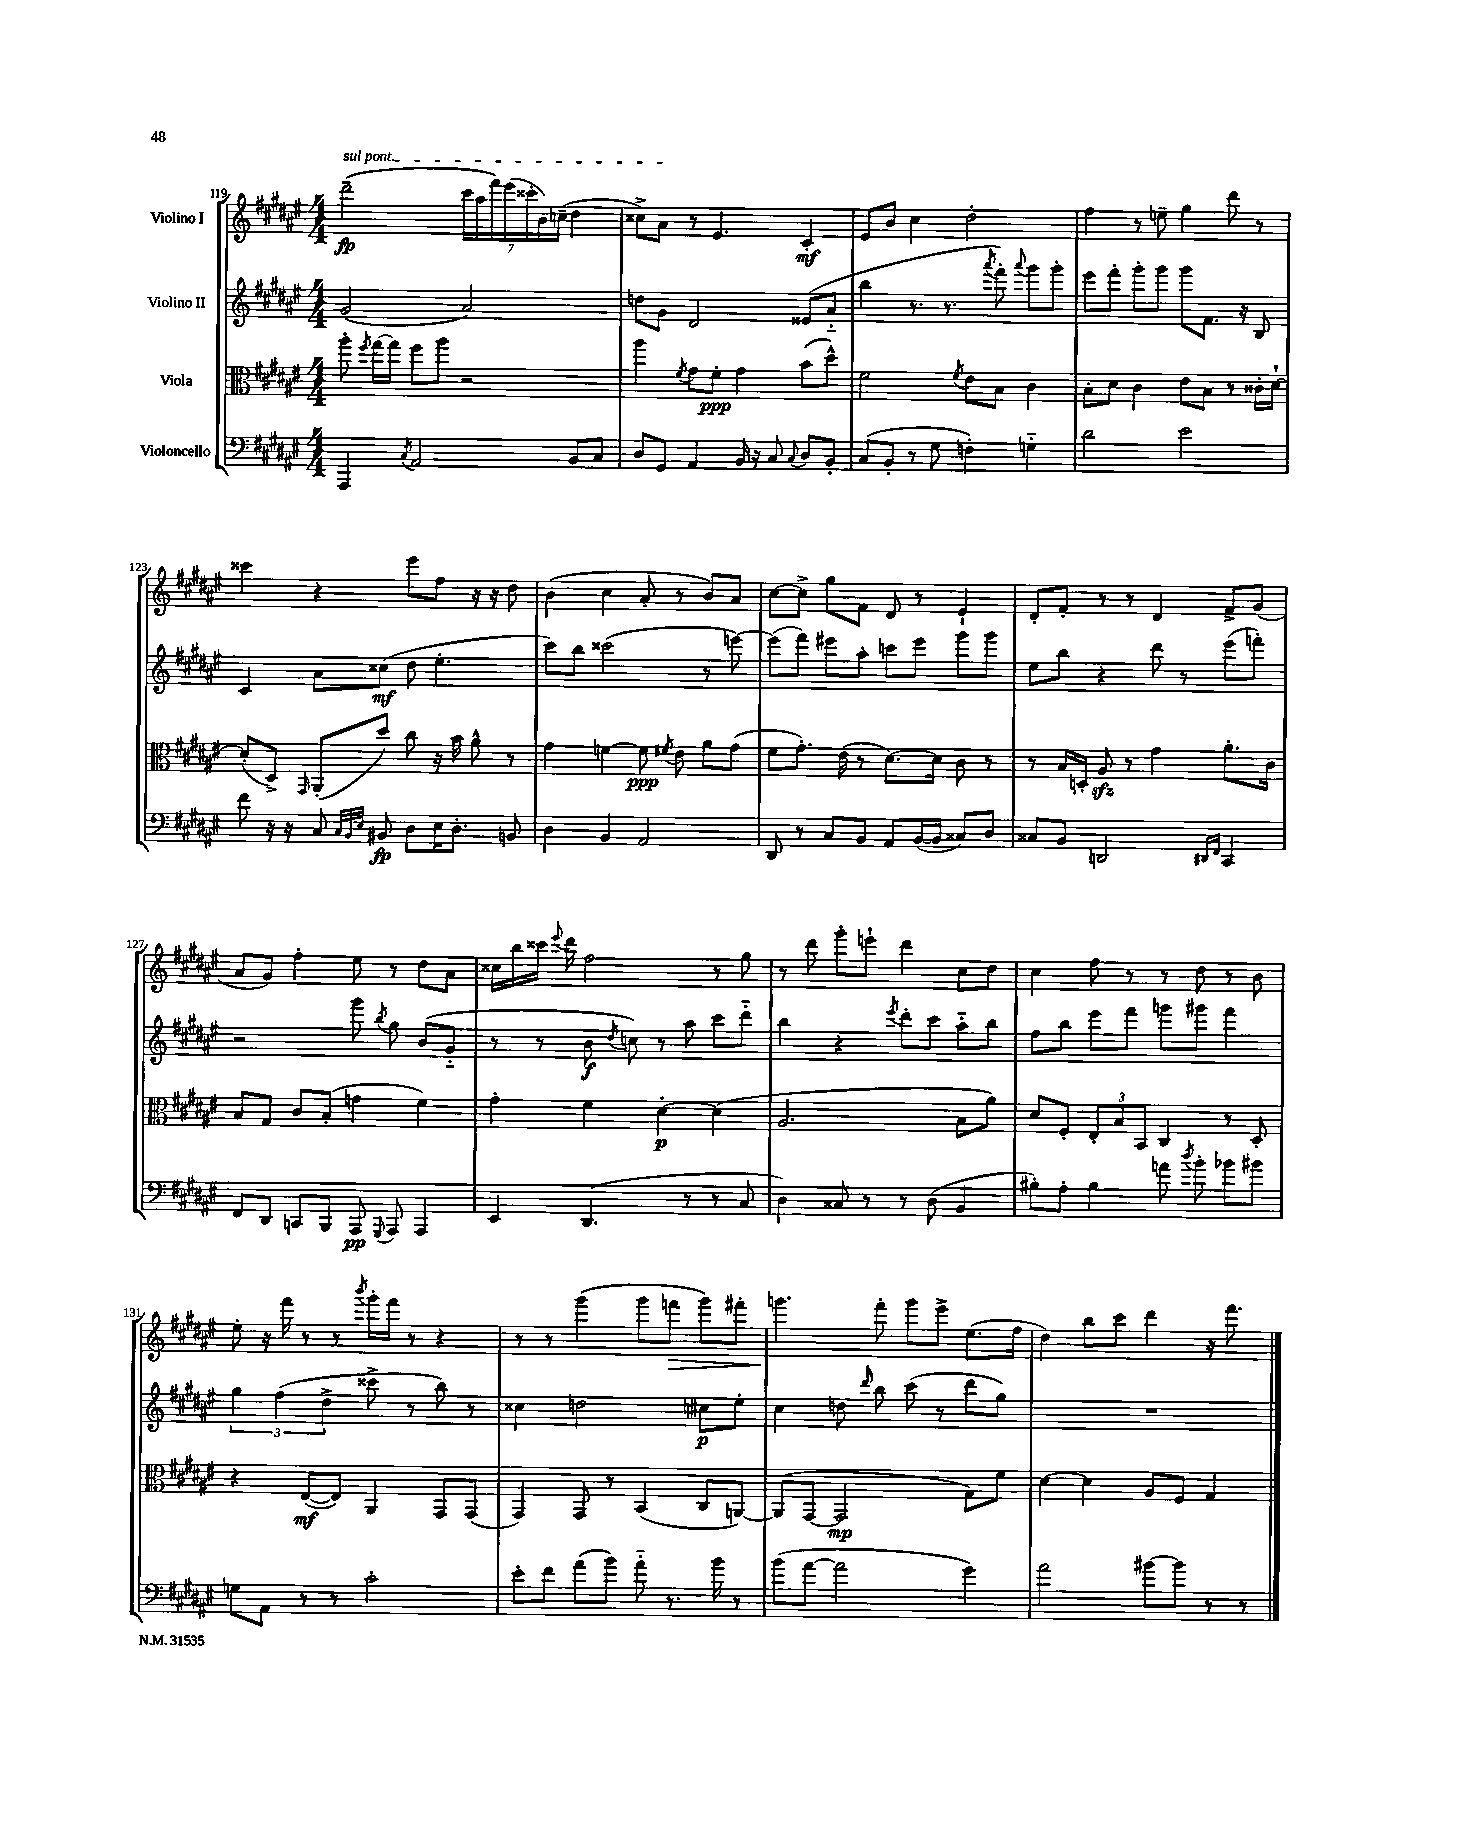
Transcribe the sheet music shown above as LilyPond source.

<<
\new StaffGroup <<
\new Staff = "s0" \with { instrumentName = "Violino I" } {
    \clef treble \key fis \major \numericTimeSignature \time 4/4
    \autoBeamOff \once \override TextSpanner.bound-details.left.text = \markup { \italic "sul pont." } dis'''2--\fp\startTextSpan( \tuplet 7/4 { cis'''16[ ais''16 fis'''16) eis'''16( cisis'''16-. b'16) c''16]--( } dis''4 |
    cisis''8[->) ais'8]\stopTextSpan r8 eis'4. cis'4-.\mf |
    eis'8[ b'8] cis''4 dis''2-. |
    fis''4 r8 e''8-- gis''4 dis'''8 r8 |
    cisis'''4 r4 eis'''8[ fis''8] r16 r16 dis''8 |
    b'4( cis''4 ais'8-. r8 b'8[) ais'8] |
    cis''8[~ cis''8]-> gis''8[ fis'8] dis'8 r8 eis'4-! |
    dis'8[-. fis'8]-. r8 r8 dis'4 fis'8[-> gis'8]( |
    ais'8[ gis'8]) fis''4-. eis''8 r8 dis''8[ ais'8] |
    cisis''16[ b''16 cisis'''16] \appoggiatura { eis'''8 } dis'''16 fis''2 r8 gis''8 |
    r8 dis'''8 gis'''8[-. e'''8]-! dis'''4 cis''8[ dis''8] |
    cis''4 fis''8 r8 r8 dis''8 r8 b'8 |
    eis''8-. r16 fis'''16 r8 r8 \acciaccatura { b'''8 } gis'''16[-. fis'''16] r8 r4 |
    r8 r8 gis'''4( gis'''8[ f'''8]\> gis'''8[) fis'''8]-. |
    g'''4.\! fis'''8-. g'''8[ eis'''8]-> eis''8.[( fis''16] |
    dis''4) b''8[ cis'''8] dis'''4 r16 fis'''8. \bar "|." |
}
\new Staff = "s1" \with { instrumentName = "Violino II" } {
    \clef treble \key fis \major \numericTimeSignature \time 4/4
    \autoBeamOff gis'2( ais'2) |
    d''8[ gis'8] dis'2 eisis'8[( ais'8]-_ |
    b''4 r8. r8. \acciaccatura { ais'''8 } fis'''8-.) \appoggiatura { ais'''8 } gis'''8[ gis'''8]-. |
    eis'''8[ fis'''8]-. gis'''8[-. gis'''8] gis'''8[ fis'8.] r16 b8 |
    cis'4 ais'8[ cisis''8]\mf( dis''8 eis''4.-. |
    cis'''8[) b''8] cisis'''2( r8 e'''8~) |
    e'''8[( fis'''8]) eis'''8[ ais''8]-. c'''8[ eis'''8] gis'''8[ gis'''8] |
    eis''8[ b''8] r4 dis'''8 r8 eis'''8[( f'''8]-.) |
    r2 gis'''8 \acciaccatura { b''8 } gis''8 b'8[( gis'8]-_ |
    r8 r8 b'8\f \acciaccatura { dis''8 } c''8) r8 ais''8 cis'''8[ dis'''8]-_ |
    b''4 r4 \acciaccatura { eis'''8 } dis'''8[-. cis'''8] ais''8[-_ b''8] |
    fis''8[ b''8] eis'''8[ fis'''8] g'''8[ gis'''8] fis'''4 |
    \tuplet 3/2 { gis''4 fis''4( dis''4-> } cisis'''8-> r8 b''8) r8 |
    cisis''4 d''2 cis''8[\p eis''8]-. |
    cis''4 d''8 \grace { dis'''16 } b''8 cis'''8( r8 dis'''8[ gis''8]) |
    R1 \bar "|." |
}
\new Staff = "s2" \with { instrumentName = "Viola" } {
    \clef alto \key fis \major \numericTimeSignature \time 4/4
    \autoBeamOff ais''8-. \acciaccatura { fis''8 } gis''16[~ gis''16] fis''8[ ais''8] r2 |
    ais''4 \acciaccatura { fis'8 } gis'8[ fis'8]-.\ppp gis'4 b'8[( dis''8]-^) |
    fis'2 \acciaccatura { fis'8 } eis'8[ b8] cis'4 |
    b8[-. dis'8] cis'4 eis'8[ b8] r8 cisis'16[-. dis'16]~-! |
    dis'8[-.( dis8]->) \grace { gis,16 } ais,8[-.( dis''8]) cis''8 r16 b'16 ais'8-^ r8 |
    gis'4 f'4~ f'8\ppp \acciaccatura { fis'8 } eis'8 ais'8[ gis'8]( |
    fis'8[ gis'8.]-.) eis'16( r8 dis'8.[~) dis'16] cis'8 r8 |
    r8 b16[ d16]-. ais8\sfz r8 gis'4 ais'8.[-. cis'16] |
    b8[ gis8] cis'8[ b8]-.( g'4 fis'4) |
    gis'4-. fis'4 dis'4~-.\p dis'4( |
    ais2. b8[ ais'8]) |
    dis'8[ fis8]-. \tuplet 3/2 { eis8[-. b8 b,8] } cis4 r8 dis8-. |
    r4 eis8[~\mf( eis8]) ais,4 gis,8[ gis,8]( |
    gis,4) gis,8 r8 b,4( cis8[ a,8]~) |
    a,8[( gis,8]~ gis,2\mp gis8[) fis'8] |
    dis'4~ dis'4 ais8[ fis8] gis4 \bar "|." |
}
\new Staff = "s3" \with { instrumentName = "Violoncello" } {
    \clef bass \key fis \major \numericTimeSignature \time 4/4
    \autoBeamOff ais,,4 \acciaccatura { cis8 } ais,2 b,8[ cis8] |
    dis8[ gis,8] ais,4 b,16 r16 cis8 \appoggiatura { cis8 } dis8[ b,8]-. |
    cis8[( b,8]-. r8 gis8 f4-.) g4-_ |
    dis'2 eis'2 |
    fis'8 r16 r16 cis8 \grace { cis32[ b,32 eis32] } bis,8\fp dis8[ eis16 dis8.]-. b,8 |
    dis4 b,4 ais,2 |
    dis,8 r8 cis8[ b,8] ais,8[ b,16~( b,16] cisis8[) dis8] |
    cisis8[ b,8] d,2 \grace { dis,16[ fis,16] } cis,4 |
    fis,8[ dis,8] c,8[ b,,8] ais,,8\pp \appoggiatura { gis,,8 } ais,,8 ais,,4 |
    eis,4 dis,4.( r8 r8 cis8 |
    dis4) cisis8 r8 r8 dis8( b,4 |
    bis8[-.) ais8]-. bis4 a'8 \acciaccatura { dis''8 } b'8-. bes'8[ bis'8] |
    g8[ ais,8] r8 r8 cis'2-. |
    eis'8[-. fis'8] ais'8[( b'8]) ais'8-_ r8. b'16 r8 |
    b'8[( ais'8]~ ais'2 gis'4) |
    ais'2 bis'8[~ bis'8] r8 r8 \bar "|." |
}
>>
>>
\layout { \context { \Score currentBarNumber = #119 } }
